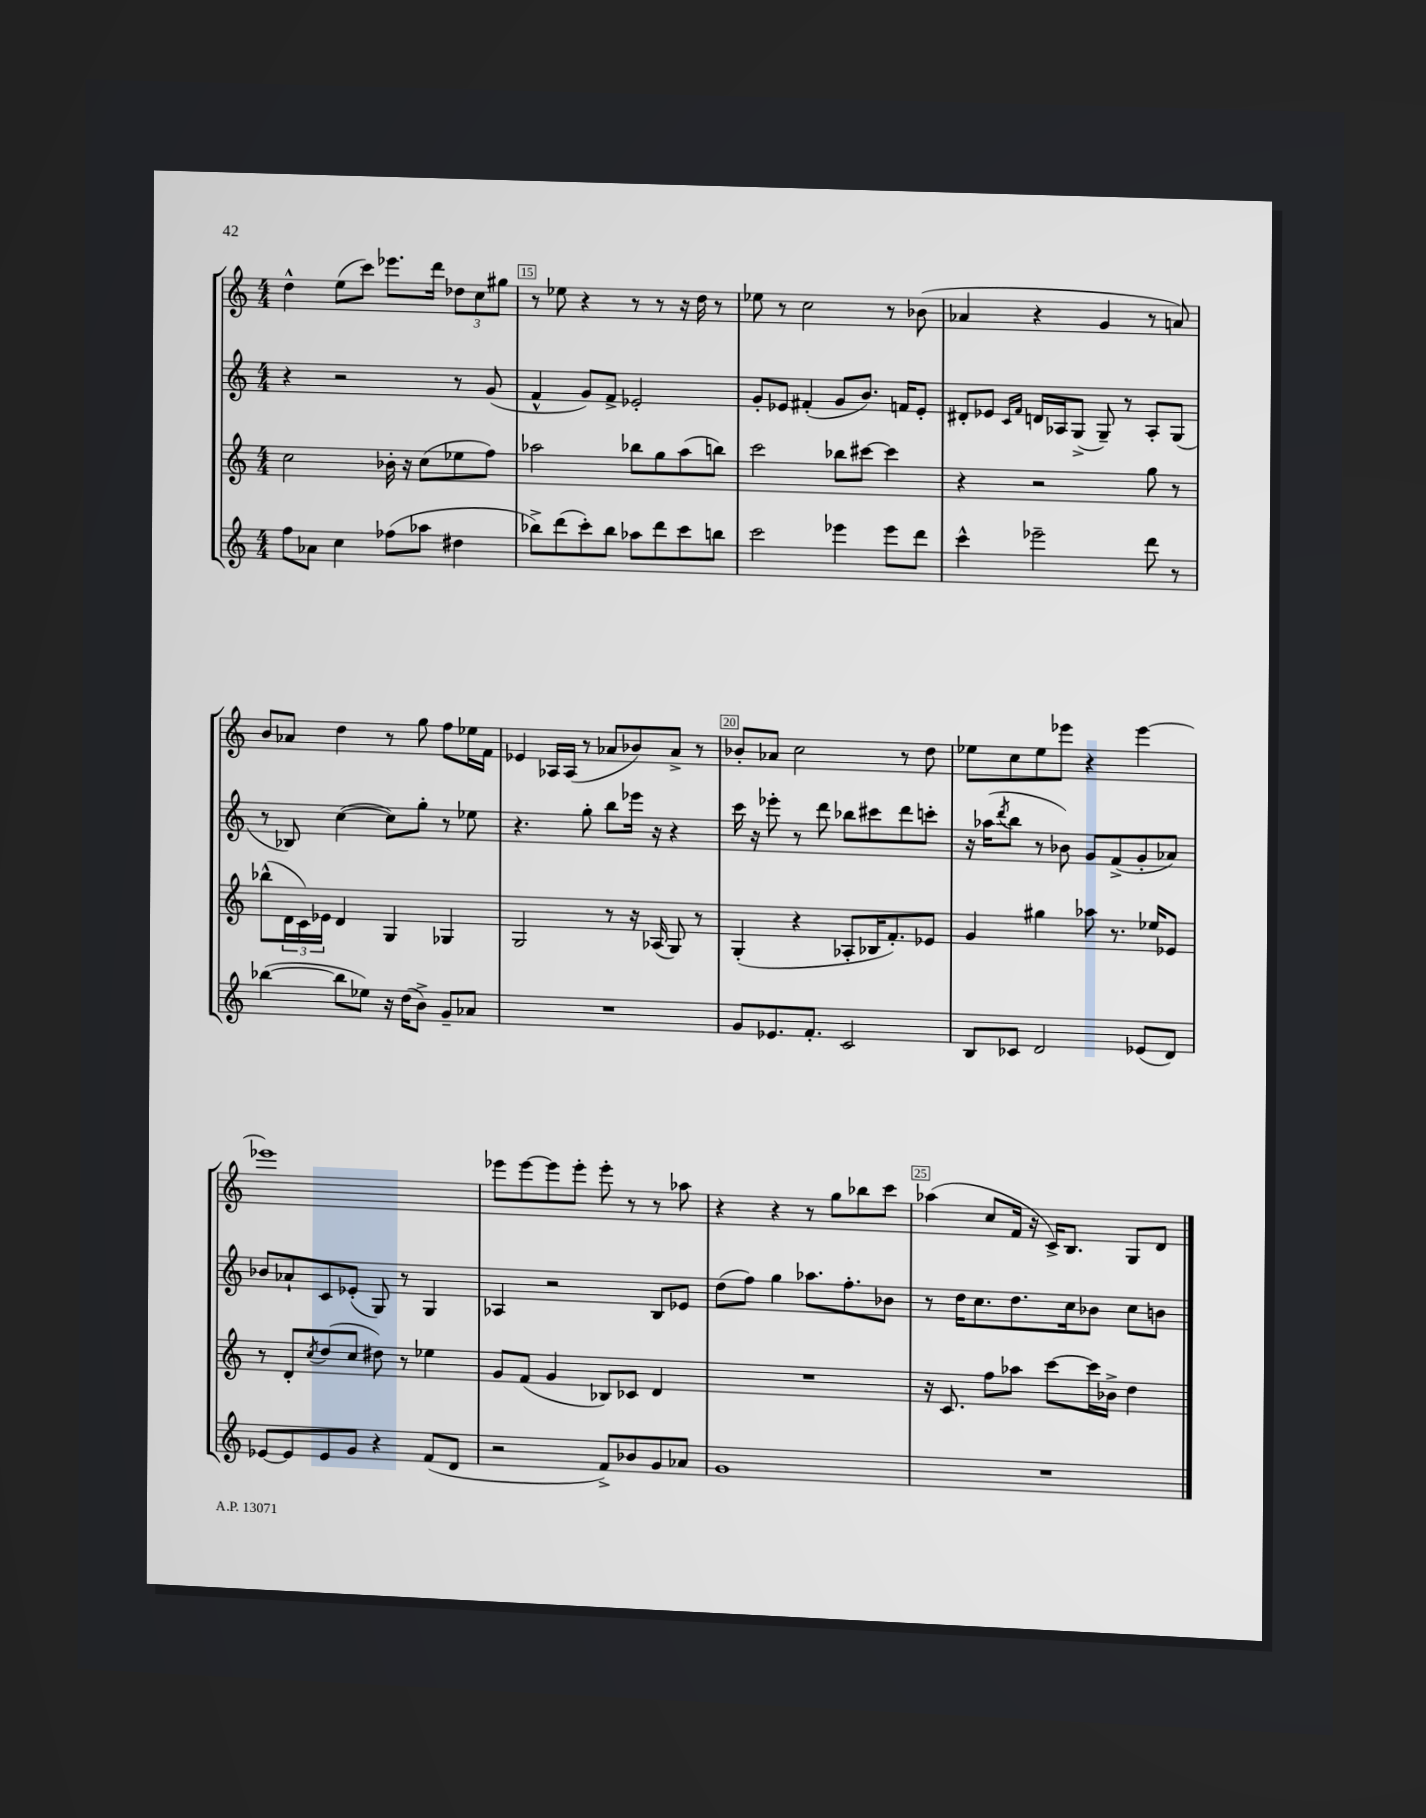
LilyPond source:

<<
\new StaffGroup <<
\new Staff = "s0" {
    \clef treble \key c \major \numericTimeSignature \time 4/4
    d''4-^ e''8( c'''8) ees'''8. d'''16 \tuplet 3/2 { des''8 c''8 gis''8 } |
    r8 ees''8 r4 r8 r8 r16 d''16 r8 |
    ees''8 r8 c''2 r8 bes'8( |
    aes'4 r4 g'4 r8 a'8) |
    b'8 aes'8 d''4 r8 g''8 f''8 ees''16 f'16 |
    ees'4 aes16 aes16( r8 aes'8 bes'8) aes'8-> r8 |
    bes'8-. aes'8 c''2 r8 d''8 |
    ees''8 c''8 ees''8 ees'''8 r4 ees'''4~ |
    ees'''1 |
    ees'''8 ees'''8~ ees'''8 ees'''8-. ees'''8-. r8 r8 aes''8 |
    r4 r4 r8 g''8 bes''8 c'''8 |
    aes''4( c''8 f'16 r16 c'16->) b8. g8 d'8 \bar "|." |
}
\new Staff = "s1" {
    \clef treble \key c \major \numericTimeSignature \time 4/4
    r4 r2 r8 g'8( |
    f'4-^ g'8) f'8-> ees'2-. |
    g'8-. ees'8 fis'4-.( g'8 b'8.) f'16 ees'8-. |
    dis'8-. ees'8 \grace { c'16 f'16 } d'16 aes16 g8->( g8--) r8 aes8-. g8( |
    r8 bes8) c''4~( c''8) g''8-. r8 ees''8 |
    r4. g''8-. b''8 ees'''16 r16 r4 |
    c'''16 r16 ees'''8-. r8 d'''8 bes''8 cis'''8 d'''8 c'''8-. |
    r16 aes''16( \acciaccatura { d'''8 } b''8 r8 bes'8) g'8 f'8->( g'8-. aes'8) |
    bes'8 aes'8-! c'8 ees'8-.( g8) r8 g4 |
    aes4 r2 b8 ees'8 |
    d''8( f''8) g''4 aes''8. f''8.-. bes'8 |
    r8 d''16 c''8. d''8. c''16 bes'8 c''8 b'8 \bar "|." |
}
\new Staff = "s2" {
    \clef treble \key c \major \numericTimeSignature \time 4/4
    c''2 bes'16-. r16 c''8( ees''8 f''8) |
    aes''2 bes''8 g''8 aes''8( b''8) |
    c'''2 bes''8 cis'''8~ cis'''4 |
    r4 r2 g''8 r8 |
    bes''8-^( \tuplet 3/2 { d'16 c'16) ees'16 } d'4 g4 ges4 |
    g2 r8 r16 aes16( g8) r8 |
    g4-.( r4 aes8-. bes16 f'8.-.) ees'8 |
    g'4 gis''4 aes''8 r8. ees''16 ees'8 |
    r8 d'8-. \acciaccatura { c''8 } d''8( c''8 dis''8) r8 ees''4 |
    g'8 f'8( g'4 bes8) ces'8 d'4 |
    R1 |
    r16 c'8. f''8 aes''8 c'''8~ c'''16 bes'16-> d''4 \bar "|." |
}
\new Staff = "s3" {
    \clef treble \key c \major \numericTimeSignature \time 4/4
    f''8 aes'8 c''4 fes''8( aes''8 dis''4 |
    bes''8->) d'''8( c'''8-.) bes''8 aes''8 d'''8 c'''8 b''8 |
    c'''2 ees'''4 ees'''8 d'''8 |
    c'''4-^ ees'''2-- d'''8 r8 |
    bes''4~( bes''8 ees''8) r16 d''16( b'8->) g'8-- aes'8 |
    R1 |
    g'8 ees'8. f'8.-. c'2 |
    b8 ces'8 d'2 ees'8( d'8) |
    ees'8~ ees'8 ees'8 g'8 r4 f'8( d'8 |
    r2 f'8->) bes'8 g'8 aes'8 |
    g'1 |
    R1 \bar "|." |
}
>>
>>
\layout { \context { \Score currentBarNumber = #14 \override BarNumber.break-visibility = ##(#f #t #t) barNumberVisibility = #(every-nth-bar-number-visible 5) \override BarNumber.stencil = #(make-stencil-boxer 0.1 0.3 ly:text-interface::print) } }
